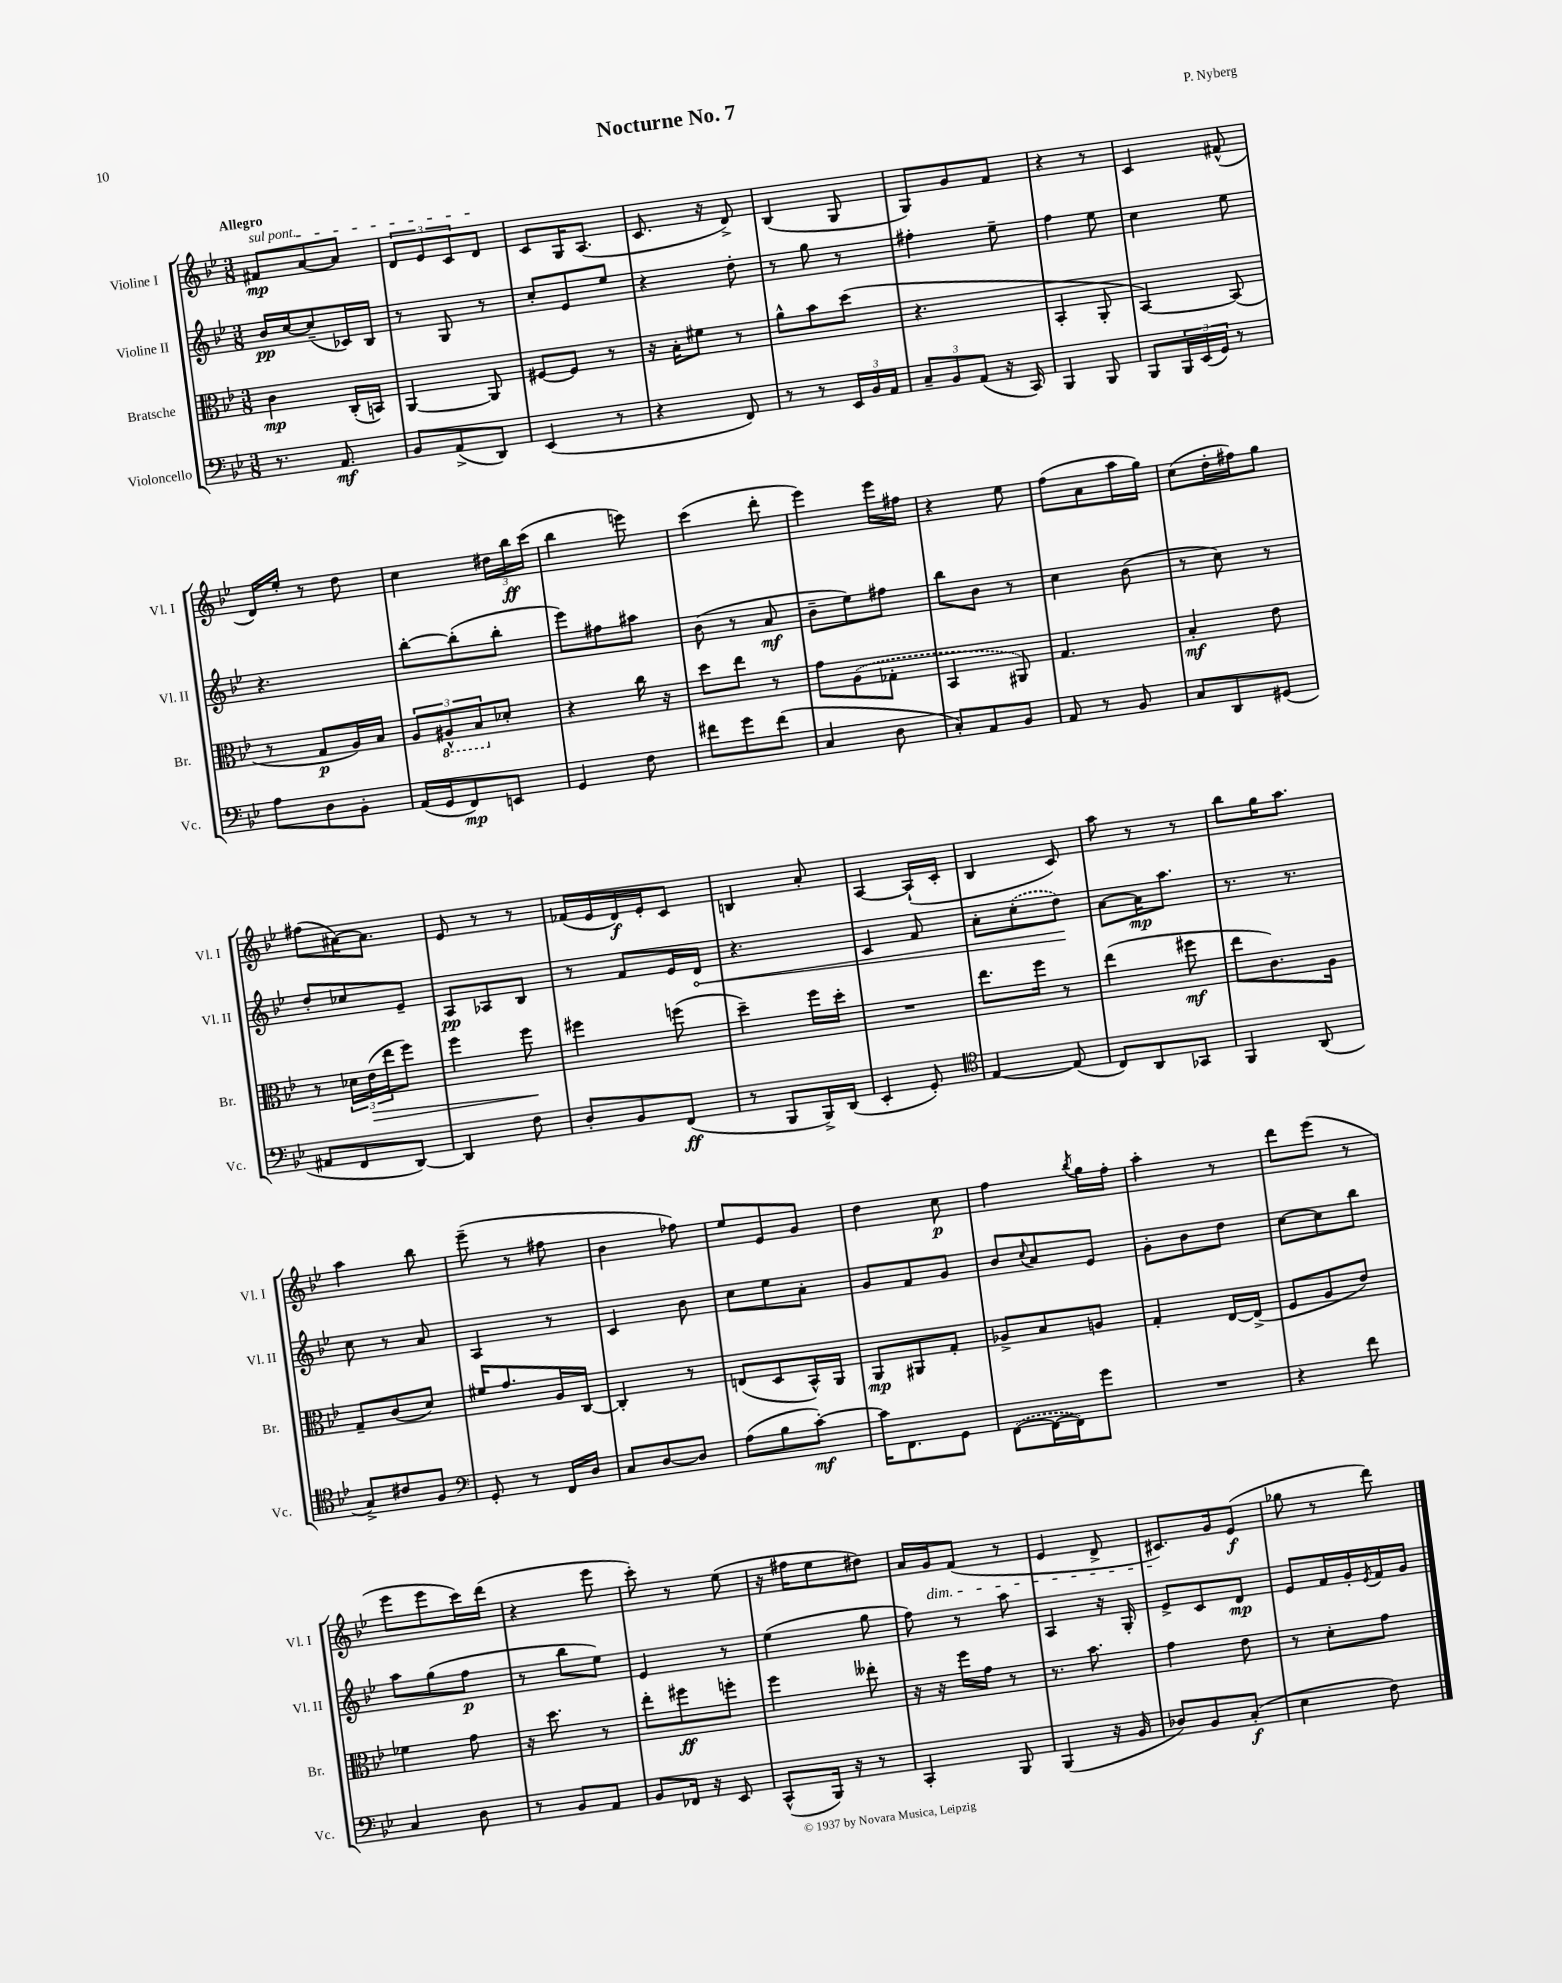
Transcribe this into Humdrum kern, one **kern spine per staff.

**kern	**kern	**kern	**kern
*staff4	*staff3	*staff2	*staff1
*clefF4	*clefC3	*clefG2	*clefG2
*k[b-e-]	*k[b-e-]	*k[b-e-]	*k[b-e-]
*M3/8	*M3/8	*M3/8	*M3/8
8.r	4c\	16b-/LL	8f#/L
.	.	[16cc/J	.
.	.	(8cc~/]	[8a/
8.AA/	.	.	.
.	(16C'/LL	16c-/L)	8a/]J
.	16BB/JJ)	16B-/JJ	.
=	=	=	=
8BB-/L	[4AA/	8r	12d/L
.	.	.	12e-/
(8AA^/	.	8G/	.
.	.	.	12c/
8DD/J)	8AA/]	8r	8d/J
=	=	=	=
(4EE-/	[8F#/L	8cc'/L	8c/L
.	8F#/]J	8e-/	16G/K
.	.	.	(8.A/J
8r	8r	8ee-/J	.
=	=	=	=
4r	16r	4r	8.c/
.	16B-'\LK	.	.
.	8f#\J	.	.
.	.	.	16r
8FF/)	8r	8dd'\	8d^/)
=	=	=	=
8r	8a^^\L	8r	(4B-/
8r	8b-\	8gg\	.
24EE-/LL	(8dd\J	8r	8G/
24BB-/	.	.	.
24AA/JJ	.	.	.
=	=	=	=
12C~/L	4.r	4ff#'\	8G/L)
12BB-/	.	.	.
.	.	.	8g/
(12AA/J	.	.	.
16r	.	8ee-~\	8f/J
16CC/)	.	.	.
=	=	=	=
4BBB-/	4BB-'/	4ff\	4r
8BBB-/	8AA'/	8ee-\	8r
=	=	=	=
8BBB-/L	[4BB-/)	4cc\	4c/
24BBB-/L	.	.	.
(24EE-/	.	.	.
24GG/JJ)	.	.	.
8r	(8BB-/]	8ee-\	(8f#^^/
=	=	=	=
8A\L	8r	4.r	16d/LL)
.	.	.	16ee-'/JJ
8D\	8G/L	.	8r
8BB-'\J	16A/L)	.	8dd\
.	16B-/JJ	.	.
=	=	=	=
(16AA/LL	12A/L	[8bb-'\L	4cc\
16GG/J	.	.	.
.	12AA#^^/	.	.
8FF/)	.	(8bb-'\]	.
.	12BB-/	.	.
8EE/J	8d-'/J	8bb-'\J	24dd#\LL
.	.	.	24bb-\
.	.	.	(24ccc\JJ
=	=	=	=
4GG/	4r	8eee-\L)	4bb-\
.	.	8ff#\	.
8F\	16cc\	8aa#\J	8eee\)
.	16r	.	.
=	=	=	=
8f#\L	8dd\L	(8b-\	(4ccc\
8g\	8ee-\J	8r	.
(8f#\J	8r	8a/	8ddd'\
=	=	=	=
4C/	8g\L	8b-~\L	4eee-\)
.	(8A\	8ee-\)	.
8D\	8G-'\J	8ff#\J	16eee-\LL
.	.	.	16ff#\JJ
=	=	=	=
8C'/L)	4BB-/	8bb-\L	4r
8AA/	.	8b-\J	.
8BB-/J	8AA#/)	8r	8ee-\
=	=	=	=
8AA/	4.G/	4cc\	(8ff\L
8r	.	.	8a\
8BB-/	.	(8b-\	16aa\L
.	.	.	16gg\JJ)
=	=	=	=
8C/L	4B-'/	8r	(8cc\L
8DD/	.	8cc\)	16dd'\L
.	.	.	16ff#\J)
(8GG#/J	8e-\	8r	8gg\J
=	=	=	=
8AA#/L	8r	8dd'/L	(8ff#\L
8FF/	24d-\LL	8cc-/	[16a#\K)
.	(24e-\	.	.
.	.	.	8.a#\]J
.	24ee-\J	.	.
[8DD/J)	8ff\J)	8e-~/J	.
=	=	=	=
4DD/]	4ff\	8A/L	8e-/
.	.	8A-/	8r
8F\	8ff\	8B-/J	8r
=	=	=	=
8D'/L	4ff#\	8r	(16f-/LL
.	.	.	16e-/
8BB-/	.	8f/L	16d/)
.	.	.	16e-'/J
(8FF/J	(8ff\	16e-/L	8c/J
.	.	16d/JJ	.
=	=	=	=
8r	4dd~\)	4.r	4B/
8BBB-/L	.	.	.
16BBB-^/L)	16ff\LL	.	8a'/
(16DD/JJ	16dd'\JJ	.	.
=	=	=	=
4EE-'/	4.r	4c/	[4A/
8GG'/)	.	8f/	(16A`/]LL
.	.	.	16c'/JJ
=	=	=	=
*clefC4	*	*	*
[4E-/	8.ee-\L	8a'\L	4B-/
.	.	(8cc'\	.
.	16ff\Jk	.	.
(8E-/]	8r	8dd\J)	8c/)
=	=	=	=
8C/L)	(4ee-\	[8a\L	8aa\
8AA/	.	16a\]K	8r
.	.	8.aa\J	.
8GG-/J	8ff#\	.	8r
=	=	=	=
4FF/	8ee-\L	8.r	8bb-\L
.	8.c\)	.	16gg\K
.	.	8.r	8.aa\J
(8AA/	.	.	.
.	16A\Jk	.	.
=	=	=	=
8G^/L)	8G~/L	8cc\	4aa\
8c#/	(8c/	8r	.
8F/J	8d/J)	8a/	8bb-\
=	=	=	=
*clefF4	*	*	*
8GG'/	16f#/LK	4A/	(8eee-~\
.	8.g/	.	.
8r	.	.	8r
16FF/LL	16A/L	8r	8ff#\
16D/JJ	[16C/JJ	.	.
=	=	=	=
8C/L	4C'/]	4c/	4b-\
[8D/	.	.	.
8D/]J	8r	8b-\	8ff-\)
=	=	=	=
(8A\L	(8E/L	8cc\L	8ee-/L
8B-\	8D/	8ee-\	8e-/
[8c'\J)	16BB-^^/L)	8a'\J	8g/J
.	16AA/JJ	.	.
=	=	=	=
16c\]LK	8AA/L	8g/L	4dd\
8.FF\	.	.	.
.	8AA#/	8f/	.
8GG\J	8G'/J	8g/J	8cc\
=	=	=	=
([8FF\L	8A-^/L	8b-/L	4ff\
.	.	8qqcc/	.
16FF\_L	8B-/	8a/	.
16FF\]J)	.	.	.
.	.	.	8qbb-/
8g\J	8A/J	8e-/J	16gg\LL
.	.	.	16ff'\JJ
=	=	=	=
4.r	4G'/	8g'\L	4aa'\
.	.	8b-\	.
.	[16E-/LL	8dd\J	8r
.	(16E-^/]JJ	.	.
=	=	=	=
4r	8F/L	[8cc\L	8ddd\L
.	8A/	8cc\]	(8eee-\J
8f\	8e-/J)	8bb-\J	8r
=	=	=	=
4C/	4f-\	8aa\L	8eee-\L
.	.	(8gg\	8eee-\
8D\	8g\	8ff\J	16ccc\L)
.	.	.	(16ddd\JJ
=	=	=	=
8r	16r	8r	4r
.	8.dd\	.	.
8BB-/L	.	8bb-\L	.
8AA/J	8r	8ee-\J)	8eee-\
=	=	=	=
8BB-/L	8ee-'\L	4e-/	8ccc'\)
16FF-/Jk	8ff#\	.	8r
16r	.	.	.
8EE-/	8ff'\J	8r	(8ee-\
=	=	=	=
(8CC^^/L	4ff\	(4ee-\	16r
.	.	.	16ff#\LK
16BBB-/Jk)	.	.	8ee-\
16r	.	.	.
8r	8ee--'\	8gg\	8dd#\J)
=	=	=	=
4CC'/	16r	8ff\)	16a/LL
.	16r	.	16g/J
.	16ff\LL	8r	(8f/J
.	16g\JJ	.	.
8BBB-/	8r	8aa\	8r
=	=	=	=
(4BBB-/	8.r	4A/	4e-/
.	8.b-\	.	.
16r	.	16r	8d^/
16BB-/	.	16G'/	.
=	=	=	=
8D-/L)	4g\	8e-^/L	8.c#/L)
8BB-/	.	8c/	.
.	.	.	16g/k
(8C'/J	8e-\	8d/J	(8e-/J
=	=	=	=
4E-\	8r	8e-/L	8gg-\
.	8d'\L	16f/L	8r
.	.	16g'/	.
.	.	8qe-/	.
8F\)	8g\J	16f/	8ddd\)
.	.	16g/JJ	.
==	==	==	==
*-	*-	*-	*-
